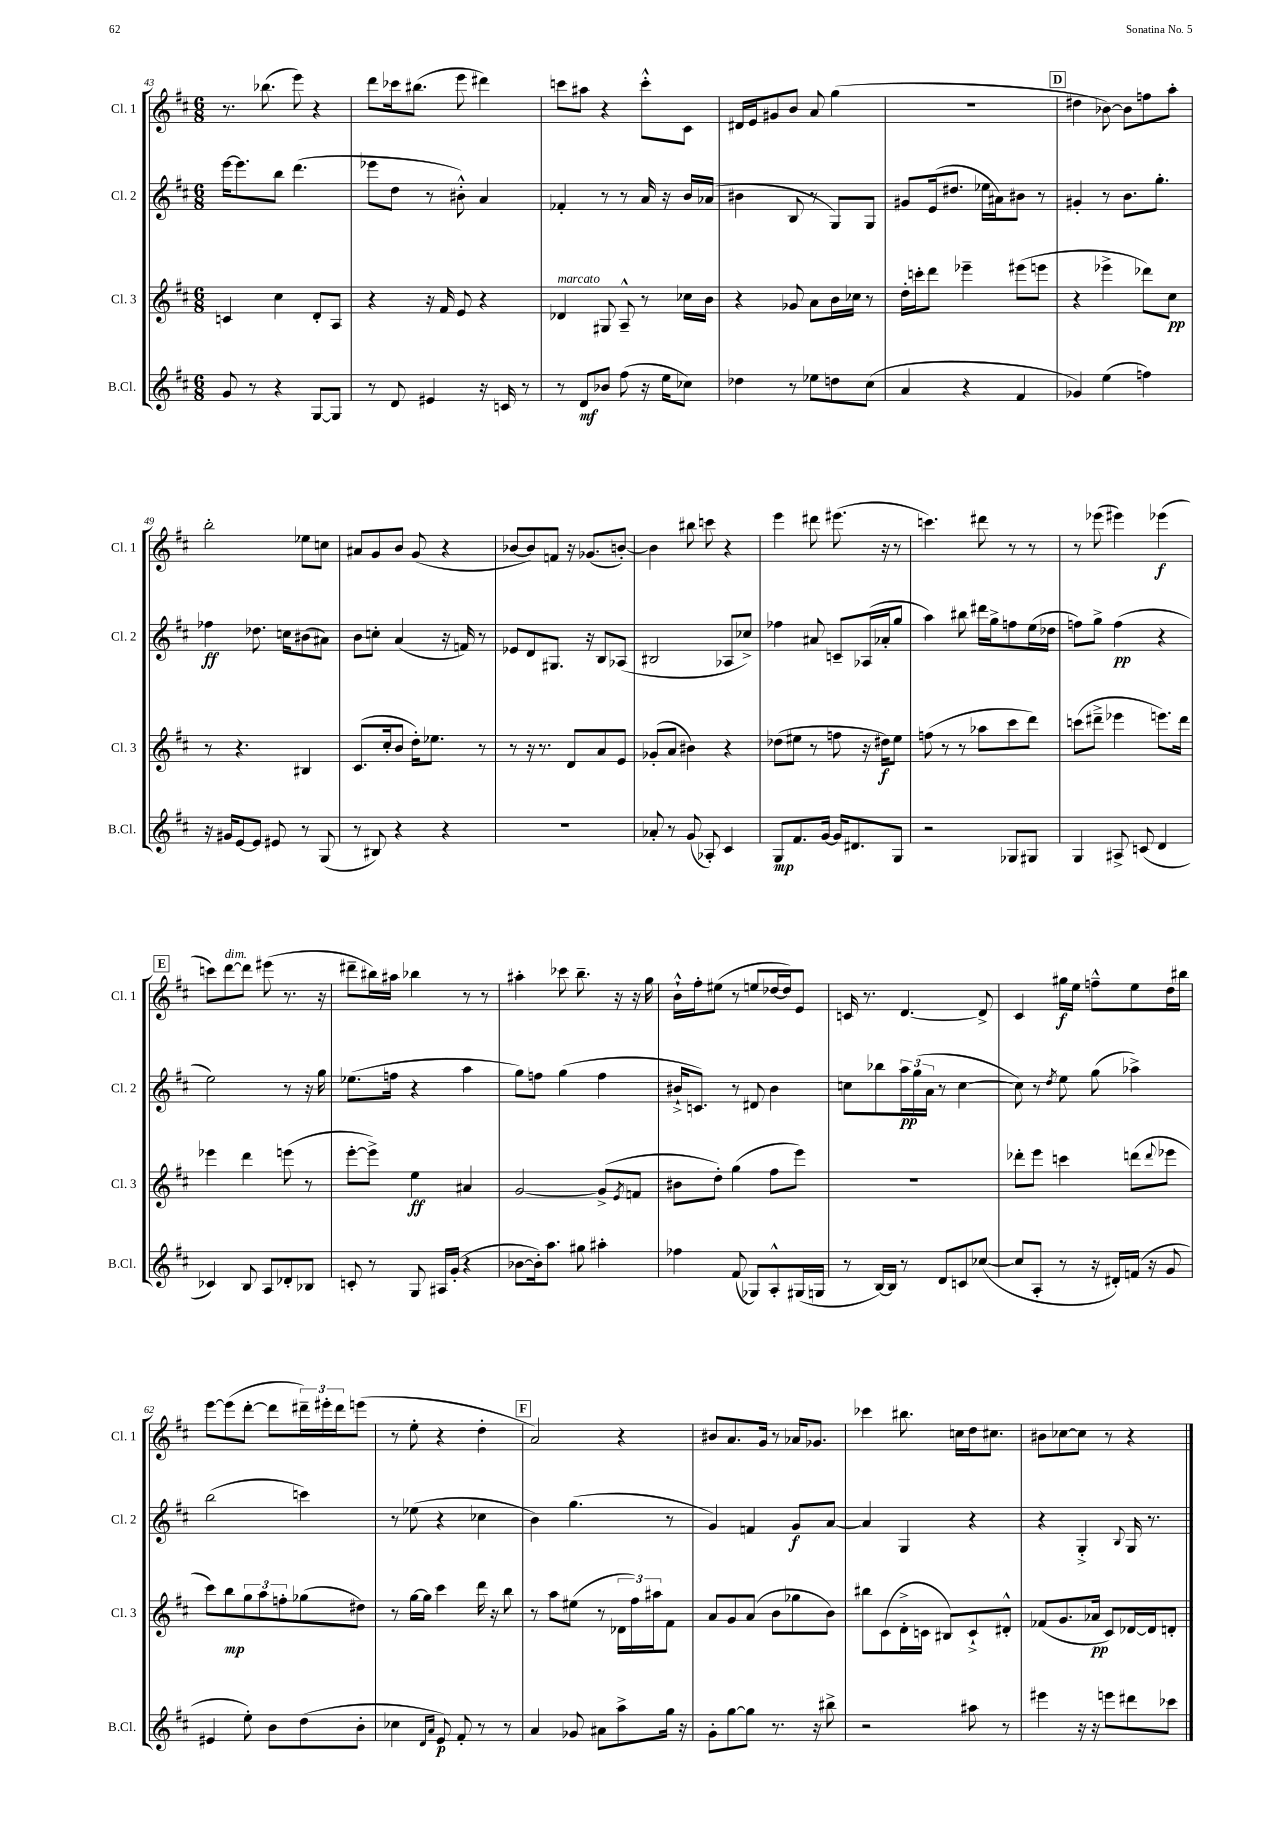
<<
\new StaffGroup <<
\new Staff = "s0" \with { instrumentName = "Cl. 1" shortInstrumentName = "Cl. 1" } {
    \clef treble \key d \major \numericTimeSignature \time 6/8
    r8. bes''8.( e'''8) r4 |
    d'''8 ces'''16 bis''8.( e'''8 dis'''4) |
    c'''8 ais''8 r4 c'''8-.-^ cis'8 |
    dis'16 e'16 gis'8 b'8 a'8 g''4( |
    R2. |
    \mark \markup { \box "D" } dis''4 bes'8~) bes'8 f''8 a''8-. |
    b''2-. ees''8 c''8 |
    ais'8 g'8 b'8 g'8( r4 |
    bes'8~ bes'8) f'8 r16 ges'8.( b'8~-.) |
    b'4 bis''8 c'''8 r4 |
    e'''4 dis'''8 eis'''8.( r16 r8 |
    c'''4.) dis'''8 r8 r8 |
    r8 ees'''8( eis'''4) ees'''4\f( |
    \mark \markup { \box "E" } c'''8) d'''8~^\markup { \italic "dim." } d'''8 eis'''8( r8. r16 |
    dis'''8-- bis''16) ais''16 bes''4 r8 r8 |
    ais''4-. ces'''8 b''8.-- r16 r16 g''16 |
    b'16-!-^ fis''16-. eis''8( r8 e''8 des''16~ des''16) e'8 |
    c'16 r8. d'4.~ d'8-> |
    cis'4 gis''16\f e''16 f''8---^ e''8 d''16 bis''16 |
    e'''8~ e'''8( d'''8~-. d'''8 \tuplet 3/2 { dis'''16--) eis'''16-. dis'''16 } e'''8( |
    r8 e''8-. r4 d''4-. |
    \mark \markup { \box "F" } a'2) r4 |
    bis'8 a'8. g'16 r8 aes'16 ges'8. |
    ces'''4 bis''8. c''16 d''16 cis''8. |
    bis'8 ces''8~ ces''8 r8 r4 \bar "|." |
}
\new Staff = "s1" \with { instrumentName = "Cl. 2" shortInstrumentName = "Cl. 2" } {
    \clef treble \key d \major \numericTimeSignature \time 6/8
    e'''16~ e'''8. b''8 d'''4.( |
    ees'''8 d''8 r8 bis'8-.-^) a'4 |
    fes'4-. r8 r8 a'16 r16 b'16 aes'16( |
    bis'4 b8 r8 g8) g8 |
    gis'8 e'16( dis''8. ees''16 ais'16) bis'8 r8 |
    \mark \markup { \box "D" } gis'4-. r8 b'8. g''8.-. |
    fes''4\ff des''8. c''16 bis'8( ais'8) |
    b'8 c''8-. a'4( r16 f'16) r8 |
    ees'8 d'8 gis8. r16 b8 aes8( |
    bis2 aes8 ces''8->) |
    fes''4 ais'8 c'8-- aes16( aes'16-. g''8 |
    a''4) bis''8 dis'''16 g''16-> f''8 e''16( des''16 |
    f''8) g''8-> f''4\pp( r4 |
    \mark \markup { \box "E" } e''2) r8 r16 g''16 |
    ees''8.( f''16 r4 a''4 |
    g''8) f''8 g''4( f''4 |
    bis'16-!-> c'8.) r8 dis'8 bis'4 |
    c''8 bes''8 \tuplet 3/2 { a''16\pp g''16( a'16 } r8 c''4~ |
    c''8) r8 \acciaccatura { d''8 } e''8 g''8( aes''4->) |
    b''2( c'''4) |
    r8 ees''8( r4 ces''4 |
    \mark \markup { \box "F" } b'4) g''4.( r8 |
    g'4) f'4 g'8\f a'8~ |
    a'4 g4 r4 |
    r4 g4-.-> \appoggiatura { b8 } g16 r8. \bar "|." |
}
\new Staff = "s2" \with { instrumentName = "Cl. 3" shortInstrumentName = "Cl. 3" } {
    \clef treble \key d \major \numericTimeSignature \time 6/8
    c'4 cis''4 d'8-. a8 |
    r4 r16 fis'16 e'8 r4 |
    des'4^\markup { \italic "marcato" } gis8 a8---^ r8 ces''16 b'16 |
    r4 ges'8 a'8 b'16 ces''16 r8 |
    d''16-. c'''16-. d'''8 ees'''4-- eis'''8( e'''8 |
    \mark \markup { \box "D" } r4 ees'''4-> des'''8) cis''8\pp |
    r8 r4. bis4 |
    cis'8.( cis''16-. b'8 d''16-.) ees''8. r8 |
    r8 r16 r8. d'8 a'8 e'8 |
    ges'8-.( a'8 bis'4) r4 |
    des''8( eis''8 r8 f''8 r16 dis''16\f) eis''8 |
    f''8( r8 r8 aes''8 cis'''8 d'''8) |
    c'''8( dis'''8---> ees'''4 e'''8.) dis'''16 |
    \mark \markup { \box "E" } ees'''4 d'''4 e'''8( r8 |
    e'''8~-. e'''8->) e''4\ff ais'4 |
    g'2~ g'8->( \acciaccatura { e'8 } f'8 |
    bis'8 d''8-.) g''4( fis''8 e'''8) |
    R2. |
    des'''8-. e'''8 c'''4 d'''8( \appoggiatura { d'''8 } ees'''8 |
    cis'''8) b''8\mp \tuplet 3/2 { g''8 a''8 f''8-. } ges''8( dis''8) |
    r8 g''16~ g''16 cis'''4 d'''16 r16 b''8 |
    \mark \markup { \box "F" } r8 a''8 eis''8( r8 \tuplet 3/2 { des'16 fis''16) ais''16 } fis'8 |
    a'8 g'8 a'8( b'8 ges''8 b'8) |
    bis''8 cis'8( d'16-.-> c'16 bis8) c'8-!-> dis'8-.-^ |
    fes'8( g'8. aes'16\pp cis'8) des'16~ des'16 d'8-. \bar "|." |
}
\new Staff = "s3" \with { instrumentName = "B.Cl." shortInstrumentName = "B.Cl." } {
    \clef treble \key d \major \numericTimeSignature \time 6/8
    g'8 r8 r4 g8~ g8 |
    r8 d'8 eis'4 r16 c'16 r8 |
    r8 d'8\mf bes'8 fis''8( r16 e''16 ces''8) |
    des''4 r8 ees''8 d''8 cis''8( |
    a'4 r4 fis'4 |
    \mark \markup { \box "D" } ges'4) e''4( f''4) |
    r16 gis'16 e'8~ e'8 eis'8 r8 g8( |
    r8 bis8) r4 r4 |
    R2. |
    aes'8-. r8 g'8( aes8-.) cis'4 |
    g8\mp fis'8. g'16~ g'16 dis'8. g8 |
    r2 ges8 gis8 |
    g4 ais8-> c'8( d'4 |
    \mark \markup { \box "E" } ces'4) b8 a8 des'8-. bes8 |
    c'8-. r8 g8 ais16 g'16-.( r4 |
    bes'8~ bes'16-.) a''8. gis''8 ais''4-. |
    fes''4 fis'8( ges8) a8-.-^ gis16( g16 |
    r8 b16~) b16 r8 d'8 c'8 ces''8~( |
    ces''8 a8-. r8 r16 dis'16-.) f'16( r16 g'8 |
    eis'4 e''8-.) b'8 d''8( b'8-. |
    ces''4 \grace { d'16 a'16 } e'8\p) fis'8-. r8 r8 |
    \mark \markup { \box "F" } a'4 ges'8 ais'8 a''8-> g''16 r16 |
    g'8-. g''8~ g''8 r8. r16 bis''8-> |
    r2 ais''8 r8 |
    eis'''4 r16 r16 e'''8 dis'''8 ces'''8 \bar "|." |
}
>>
>>
\layout { \context { \Score currentBarNumber = #43 } }
